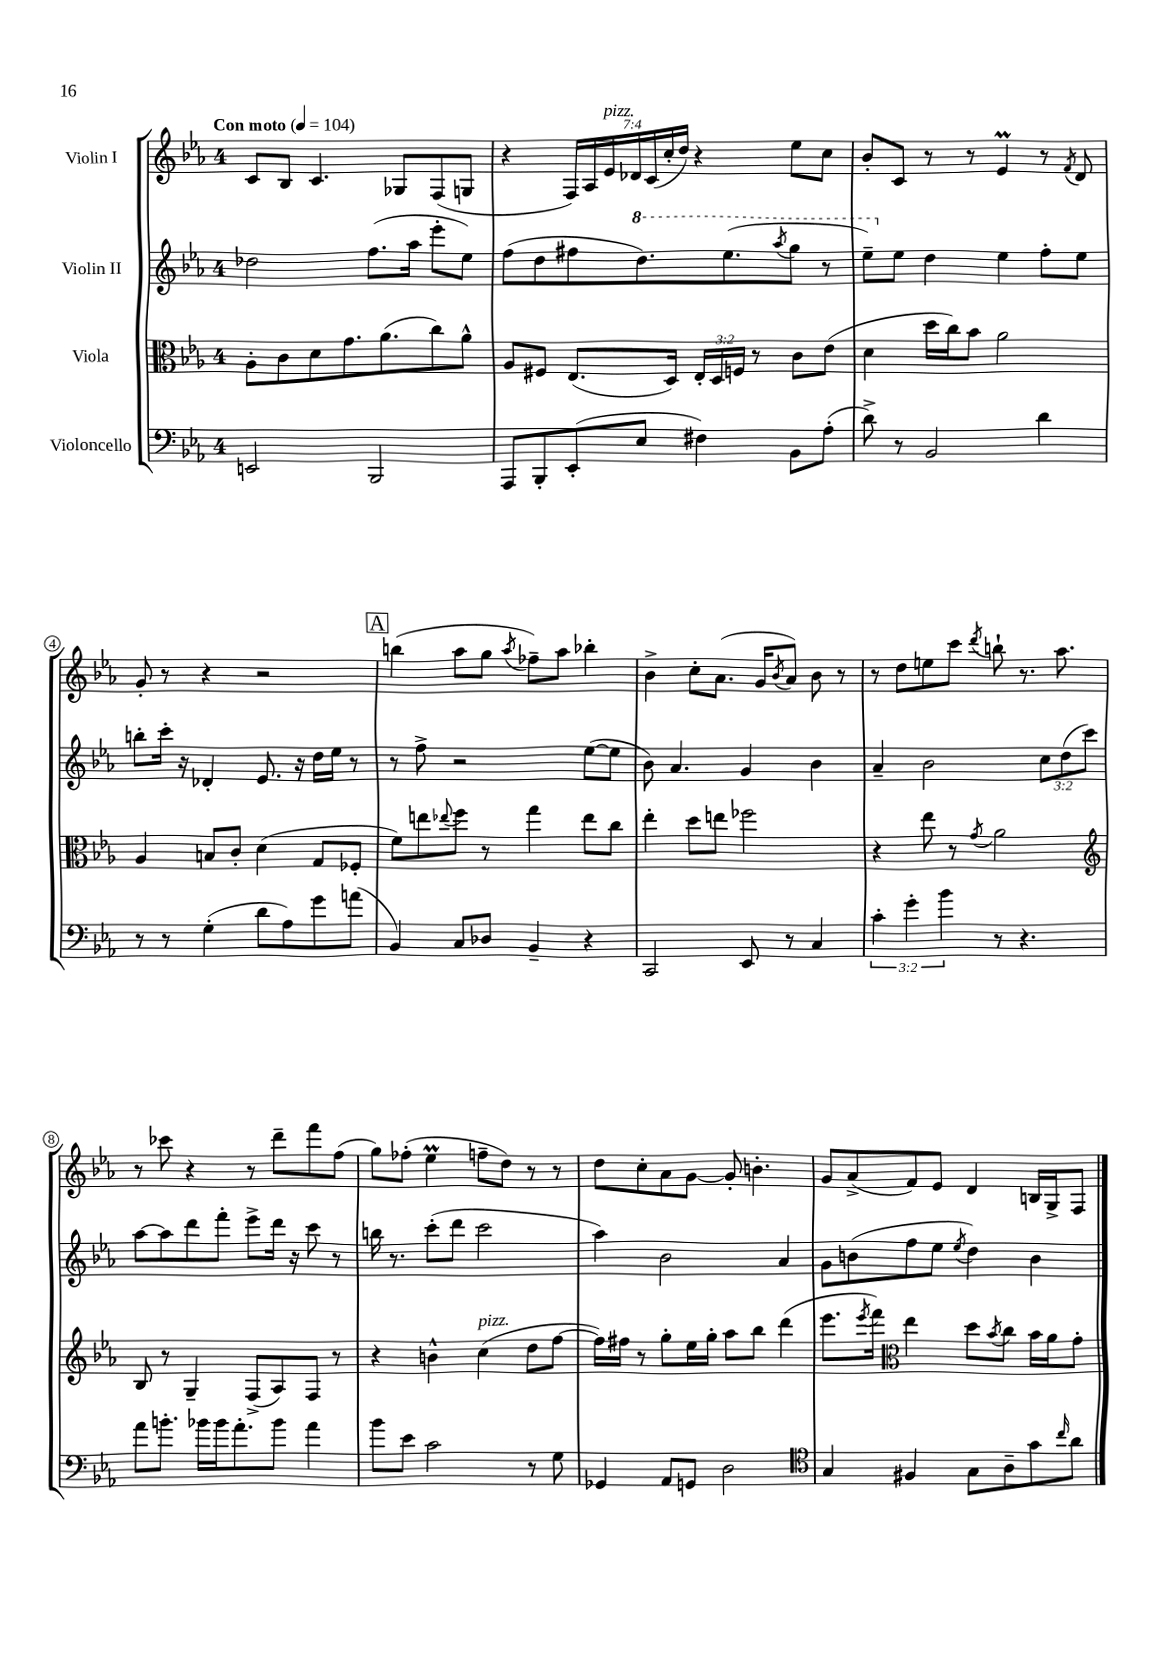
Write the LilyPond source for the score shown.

<<
\new StaffGroup <<
\new Staff = "s0" \with { instrumentName = "Violin I" } {
    \clef treble \key ees \major \once \override Staff.TimeSignature.style = #'single-digit \time 4/4 \override Staff.TupletNumber.text = #tuplet-number::calc-fraction-text \tempo "Con moto" 4 = 104
    c'8 bes8 c'4. ges8 f8( g8 |
    r4 \tuplet 7/4 { f16) aes16 ees'16^\markup { \italic "pizz." } des'16 c'16( c''16-. d''16) } r4 ees''8 c''8 |
    bes'8-. c'8 r8 r8 ees'4\prall r8 \acciaccatura { f'8 } d'8 |
    g'8-. r8 r4 r2 |
    \mark \markup { \box "A" } b''4( aes''8 g''8 \acciaccatura { aes''8 } fes''8--) aes''8 bes''4-. |
    bes'4-> c''8-. aes'8.( g'16 \acciaccatura { bes'8 } aes'8) bes'8 r8 |
    r8 d''8 e''8 c'''8 \acciaccatura { d'''8 } b''8-! r8. aes''8. |
    r8 ces'''8 r4 r8 d'''8-- f'''8 f''8( |
    g''8) fes''8-.( ees''4\prall f''8-- d''8) r8 r8 |
    d''8 c''8-. aes'8 g'8~ g'8-. b'4.-. |
    g'8 aes'8->( f'8) ees'8 d'4 b16 g16-> f8 \bar "|." |
}
\new Staff = "s1" \with { instrumentName = "Violin II" } {
    \clef treble \key ees \major \once \override Staff.TimeSignature.style = #'single-digit \time 4/4 \override Staff.TupletNumber.text = #tuplet-number::calc-fraction-text
    des''2 f''8.( aes''16 ees'''8-. ees''8) |
    f''8( d''8 fis''8 \ottava #1 d'''8.) ees'''8.( \acciaccatura { aes'''8 } g'''8 r8 |
    ees'''8--) \ottava #0 ees''8 d''4 ees''4 f''8-. ees''8 |
    b''8-. c'''16-. r16 des'4-. ees'8. r16 d''16 ees''16 r8 |
    \mark \markup { \box "A" } r8 f''8-> r2 ees''8~( ees''8 |
    bes'8) aes'4. g'4 bes'4 |
    aes'4-- bes'2 \tuplet 3/2 { c''8 d''8( c'''8) } |
    aes''8~ aes''8 d'''8 f'''8-. ees'''8-> d'''16 r16 c'''8 r8 |
    b''16 r8. c'''8-.( d'''8 c'''2 |
    aes''4) bes'2 aes'4 |
    g'8 b'8( f''8 ees''8 \acciaccatura { ees''8 } d''4) b'4 \bar "|." |
}
\new Staff = "s2" \with { instrumentName = "Viola" } {
    \clef alto \key ees \major \once \override Staff.TimeSignature.style = #'single-digit \time 4/4 \override Staff.TupletNumber.text = #tuplet-number::calc-fraction-text
    aes8-. c'8 d'8 g'8. aes'8.( c''8) aes'8-^ |
    aes8 fis8 ees8.( d16) \tuplet 3/2 { ees16-. d16 f16 } r8 c'8 ees'8( |
    d'4 d''16 c''16) bes'8 aes'2 |
    aes4 b8 c'8-. d'4( g8 fes8-. |
    \mark \markup { \box "A" } f'8) e''8 \appoggiatura { ees''8 } f''8 r8 g''4 ees''8 c''8 |
    ees''4-. d''8 e''8 fes''2 |
    r4 ees''8 r8 \acciaccatura { g'8 } aes'2 |
    \clef treble bes8 r8 g4-- f8->( aes8) f8 r8 |
    r4 b'4-^ c''4^\markup { \italic "pizz." }( d''8 f''8~ |
    f''16) fis''16 r8 g''8-. ees''16 g''16-. aes''8 bes''8 d'''4( |
    ees'''8. \acciaccatura { ees'''8 } f'''16) \clef alto ees''4 d''8 \acciaccatura { bes'8 } c''8 bes'16 aes'16 g'8-. \bar "|." |
}
\new Staff = "s3" \with { instrumentName = "Violoncello" } {
    \clef bass \key ees \major \once \override Staff.TimeSignature.style = #'single-digit \time 4/4 \override Staff.TupletNumber.text = #tuplet-number::calc-fraction-text
    e,2 bes,,2 |
    aes,,8 bes,,8-. ees,8-.( ees8 fis4) bes,8 aes8-.( |
    d'8->) r8 bes,2 d'4 |
    r8 r8 g4-.( d'8 aes8) g'8 a'8( |
    \mark \markup { \box "A" } bes,4) c8 des8 bes,4-- r4 |
    c,2 ees,8 r8 c4 |
    \tuplet 3/2 { c'4-. g'4-. bes'4 } r8 r4. |
    aes'8 b'8.-. bes'16 bes'16 aes'8.-. bes'8 aes'4 |
    bes'8 ees'8 c'2 r8 g8 |
    ges,4 aes,8 g,8 d2 |
    \clef tenor g4 fis4 g8 aes8-- g'8 \grace { c''16 } aes'8 \bar "|." |
}
>>
>>
\layout { \context { \Score \override BarNumber.stencil = #(make-stencil-circler 0.1 0.3 ly:text-interface::print) } }
